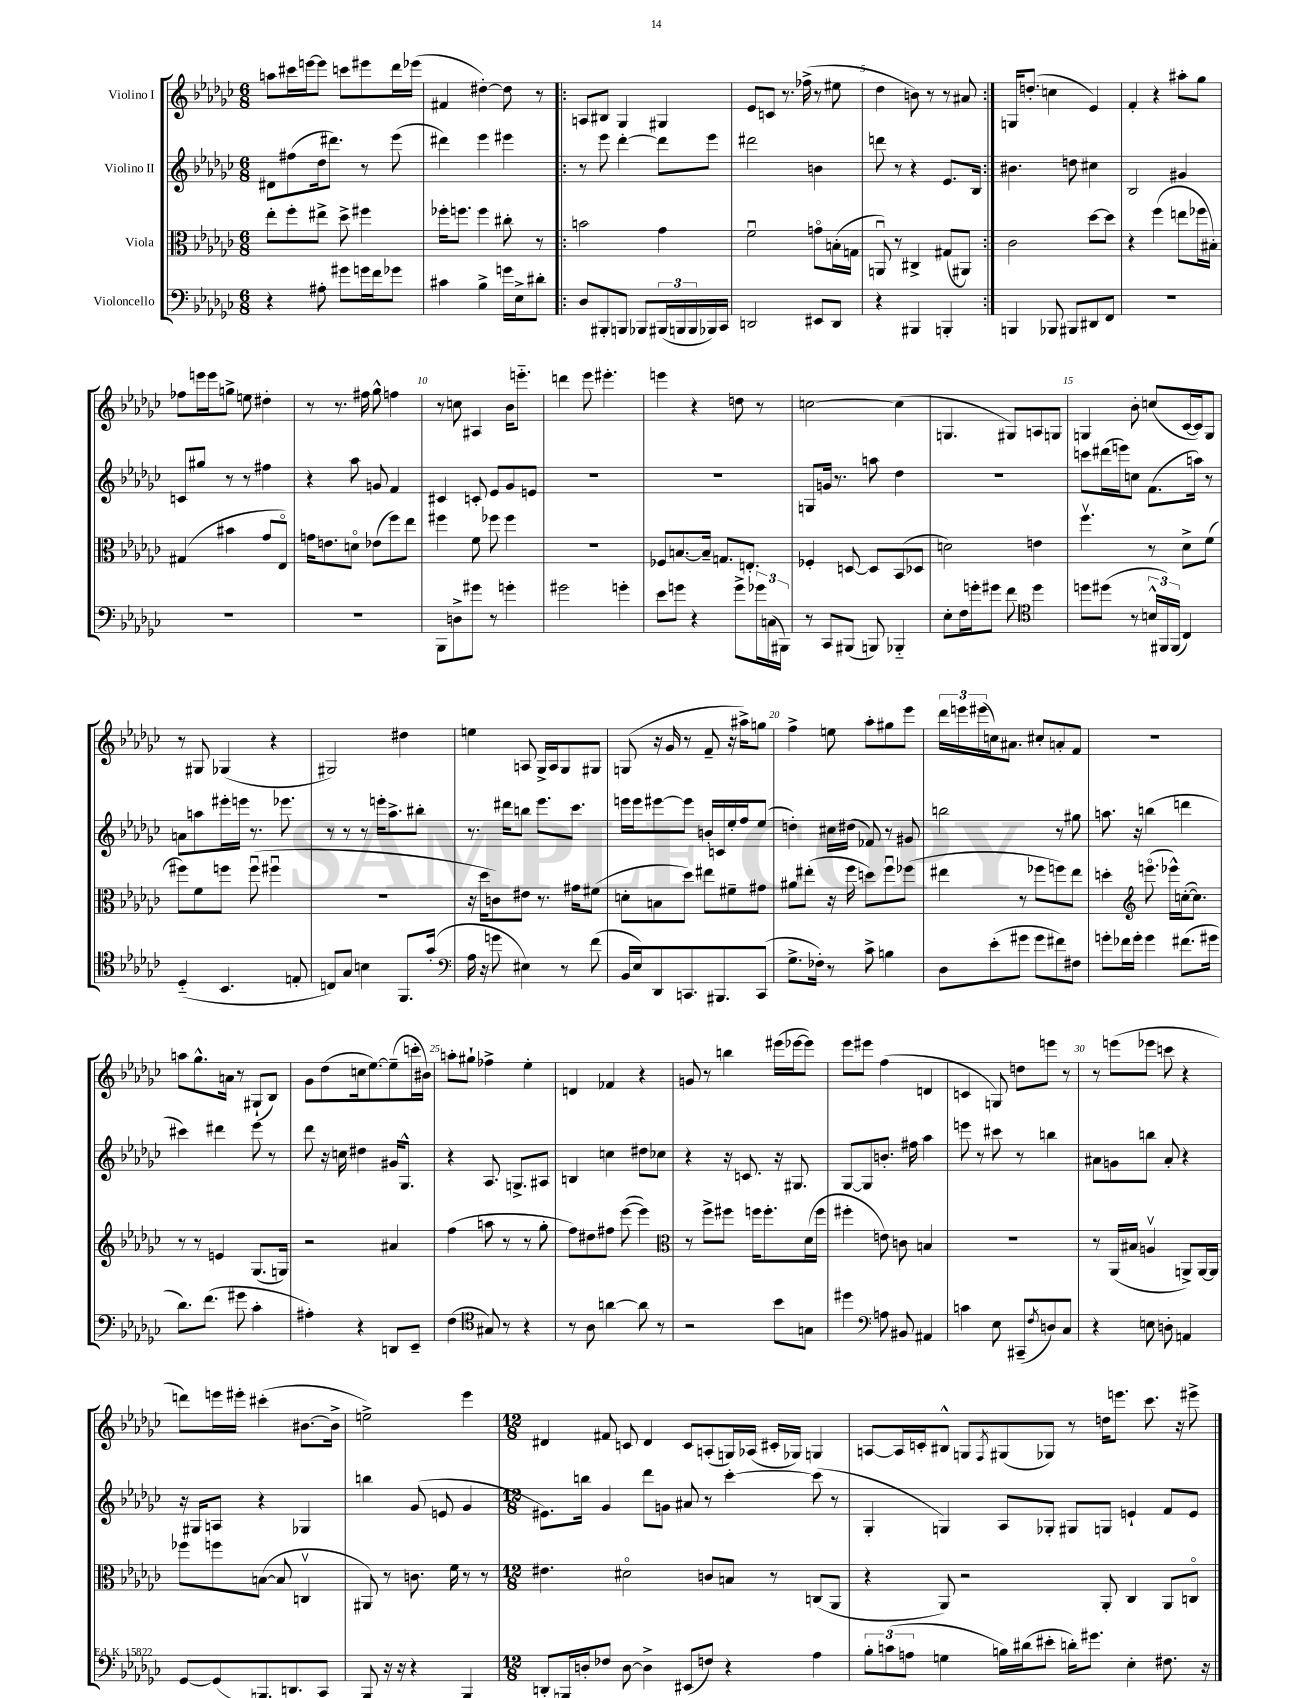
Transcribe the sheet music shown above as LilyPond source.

<<
\new StaffGroup <<
\new Staff = "s0" \with { instrumentName = "Violino I" } {
    \clef treble \key ges \major \numericTimeSignature \time 6/8
    a''8 cis'''16 e'''16~ e'''8 c'''8 eis'''8 des'''16 ees'''16( |
    fis'4 dis''4~-.) dis''8 r8 |
    \repeat volta 2 { a8 bis8 ges4 gis4 |
    ees'8 c'8 r8. fes''16->( r8 eis''8 |
    des''4 b'8) r8 r8 ais'8 | }
    g16 d''8.-.( c''4 ees'4) |
    f'4-. r4 ais''8-. ges''8 |
    fes''8 e'''16 e'''16 g''8-> e''8 dis''4-. |
    r8 r8. fis''16 ges''8-^ f''4 |
    r8 c''8 ais4 bes'16 e'''8.-_ |
    d'''4 ees'''8 eis'''4.-. |
    e'''4 r4 d''8 r8 |
    c''2~ c''4( |
    g4. gis8) a8 g8 |
    g4 bes'8-. c''8( ces'16~ ces'16) g8 |
    r8 gis8 ges4( r4 |
    gis2) dis''4 |
    e''4 a8 ges16-> a16 ges8 gis8 |
    g8( r16 ges'16 r8 f'8-- r16 ais''16->) g''8 |
    f''4-> e''8 aes''8-. gis''8 ees'''8 |
    \tuplet 3/2 { des'''16 e'''16 eis'''16( } c''16) ais'8. cis''8-. a'8-. f'8 |
    R2. |
    a''8 ges''8.-^ a'16 r8 gis8-!( bes8) |
    ges'8 des''8( c''16 ees''8.~) ees''8--( c'''16-. bis'16) |
    a''8-. gis''8-! fes''4-> ees''4-. |
    d'4 fes'4 r4 |
    g'8 r8 b''4 eis'''16( ees'''16~ ees'''8) |
    ees'''8 eis'''8 f''4( d'4 |
    c'4 g8) d''8 e'''8 r8 |
    r8 e'''8( ees'''8 c'''8 r4 |
    d'''8) e'''16 eis'''16-. cis'''4-.( bis'8.~ bis'16-> |
    e''2->) ees'''4 |
    \numericTimeSignature \time 12/8 dis'4 fis'8 c'8 dis'4 c'8 a8-.( g16) aes16( cis'16-. ges16) g4 |
    a8~ a16 c'16-. bis8-^ g8 \acciaccatura { f8 } gis8( ges8) r8 d''16 e'''8. ces'''8. r16 eis'''8-> \bar "|." |
}
\new Staff = "s1" \with { instrumentName = "Violino II" } {
    \clef treble \key ges \major \numericTimeSignature \time 6/8
    dis'8 fis''8( des''16 dis'''8.) r8 ees'''8( |
    dis'''4) ees'''4 eis'''4 |
    \repeat volta 2 { r8 ees'''8 des'''4~-. des'''8 ees'''8 |
    dis'''2 b'4 |
    d'''8 r8 r4 ees'8. bes16 | }
    bis'4. d''8 cis''4 |
    bes2 gis'4 |
    c'8 gis''8 r8 r8 fis''4 |
    r4 aes''8 g'8 f'4 |
    cis'4 c'8-. ees'8 ges'8 e'8 |
    R2. |
    R2. |
    g8 g'16 r8. a''8 des''4 |
    R2. |
    c'''8 dis'''16( e'''16) c''8 f'8.( a''16) r8 |
    a'8 a''8 eis'''16-. e'''16 r8. ees'''8. |
    r8 r8 r8 e'''16-. aes''8.-> bis''8-. |
    r8. dis'''16 b''8 ees'''8. ces'''8. |
    e'''16 e'''16 eis'''8~ eis'''8 b'16-. c'16 ees''16-. f''16 ees''8( |
    d''4-.) cis''16 dis''16( fes'8) r8 gis'8 |
    b''2 r8 gis''8 |
    a''8. r16 b''4( d'''4 |
    cis'''4) dis'''4 ees'''8 r8 |
    des'''8 r16 c''16 dis''4 gis'16 ges8.-^ |
    r4 aes8. g8.-> ais8 |
    b4 c''4 dis''8 ces''8 |
    r4 r16 c'8. r16 gis8. |
    ges8~ ges8 b'8.-. fis''16 aes''4 |
    e'''8 r8 cis'''8 r8 b''4 |
    ais'8 g'8 b''8 ais'8-. r4 |
    r16 gis16 a8 r4 ges4 |
    b''4 ges'8( e'8 ges'4 |
    \numericTimeSignature \time 12/8 eis'8.) b''16 ges'4 des'''8 g'8 ais'8 r8 ces'''4~-. ces'''8( r8 |
    ges4-. g4) aes8 ges8-. gis8 g8 e'4-! f'8 e'8 \bar "|." |
}
\new Staff = "s2" \with { instrumentName = "Viola" } {
    \clef alto \key ges \major \numericTimeSignature \time 6/8
    ees''8-. f''8-. eis''8-> des''8-> fis''4 |
    fes''16-. f''8. f''4 cis''8-. r8 |
    \repeat volta 2 { b'2 ges'4 |
    f'2\downbow g'8\flageolet b16-.( g16 |
    a,8\downbow) r8 cis4-> gis8( ais,8) | }
    ces'2 des''8~ des''8 |
    r4 f''4( e''8 fes''16 bis16-.) |
    gis4( bis'4 ges'8 ees8\flageolet) |
    g'16 e'8. d'8\flageolet ees'8( f''8) ees''8 |
    fis''4 f'8 fes''8 fes''4 |
    R2. |
    fes8 b8.~ b16-- g8. e8.-. |
    fes4-. d8~ d8 bes,8( des8 |
    d'2) e'4 |
    f''4.\upbow r8 des'8-> f'8( |
    fis''8) f'8 f''8 f''8\downbow( fis''4\downbow |
    r2. |
    r16 des''16 c'8) eis'8 r8. gis'16 fis'8( |
    d'8-. b8 des''8) eis''8 fis'8-- gis'8 |
    ais'8 eis''8-.( r16 f''16 d''8) f''8\downbow fes''8( |
    eis''4 r8 fes''8 f''8) eis''8 |
    d''4-. \clef treble e'''8.\flageolet( ees'''16-^) c''16~-.( c''8.) |
    r8 r8 e'4 ges8.( g16) |
    r2 ais'4 |
    f''4( a''8 r8 r8 ges''8-. |
    f''8) dis''8 fis''8 ees'''8~( ees'''4) |
    \clef alto r8 f''8-> fis''8 f''16 f''8.-. des'16( f''16 |
    fis''4-. e'8) c'8 b4 |
    R2. |
    r8 aes,16( bis16 a4\upbow a,8->) a,16~ a,16 |
    fes''8 f''8 b8~( b8 c4\upbow |
    ais,8) r8 c'8. f'16 r8 r8 |
    \numericTimeSignature \time 12/8 eis'4. dis'2\flageolet c'8 b8 r8 c8( aes,8 |
    r4 aes,8) r2 aes,8-. ces4 aes,8 c8\flageolet \bar "|." |
}
\new Staff = "s3" \with { instrumentName = "Violoncello" } {
    \clef bass \key ges \major \numericTimeSignature \time 6/8
    r4 ais8-. gis'8 g'16 f'16 ges'8 |
    cis'4 bes4-> g'16 ees16-> dis'8-. |
    \repeat volta 2 { des8 bis,,8-. b,,8 bes,,8 \tuplet 3/2 { bis,,16( b,,16 b,,16 } bes,,16) ces,16 |
    d,2 eis,8 d,8 |
    r4 bis,,4 b,,4-. | }
    b,,4 bes,,8 bis,,8 dis,8 f,8 |
    R2. |
    R2. |
    R2. |
    bes,,8 d8-> gis'8 r8 g'4-. |
    gis'2 g'4-. |
    ees'8 g'8 r4 g'8-> \tuplet 3/2 { ges'16 c16( bis,,16) } |
    r8 ces,8 bis,,8( b,,8) bes,,4-_ |
    ees8-. f16 g'16-. gis'8 f'8 \clef tenor des''4 |
    d''8 dis''8( r8 \tuplet 3/2 { b16-^ fis,16) fis,16( } ces4) |
    des4-_( bes,4. e8-. |
    c8) ges8 b4 f,8. ges'16-.( |
    \clef bass aes16 r16 g'8 eis4) r8 f'8( |
    bes,16 ees16) des,8 c,8. bis,,8. c,8( |
    ges8.-> fes16-.) r8 ces'8-> b4 |
    des8 ees'8-.( gis'8 gis'8 fis'8) fis8 |
    g'8-. fes'16 g'16-. g'4 fis'8.( gis'16 |
    des'8.) f'8.( gis'8 ces'4-. |
    ais4-.) r4 d,8 ees,8-- |
    f4( \clef tenor gis8) r8 r4 |
    r8 aes8 a'4~ a'8 r8 |
    r2 bes'8 g8 |
    dis''4 \clef bass a8 bis,8 ais,4 |
    c'4 ees8 cis,8--( \acciaccatura { f8 } d8) ces8 |
    r4 e8 d8-. a,4 |
    ges,8~ ges,8( b,,8. d,8. ces,8) |
    bes,,8-. r16 r16 r4 bes,,4( |
    \numericTimeSignature \time 12/8 d,8-. b,,16) d16-. fes8 d8~ d4-> eis,8( f8) r4 aes4 |
    \tuplet 3/2 { bes8-. c'8( a8 } g4 b16) dis'16( eis'8-. d'16-.) gis'8. ees4-. fis8. r16 \bar "|." |
}
>>
>>
\layout { \context { \Score \override BarNumber.break-visibility = ##(#f #t #t) barNumberVisibility = #(every-nth-bar-number-visible 5) } }
